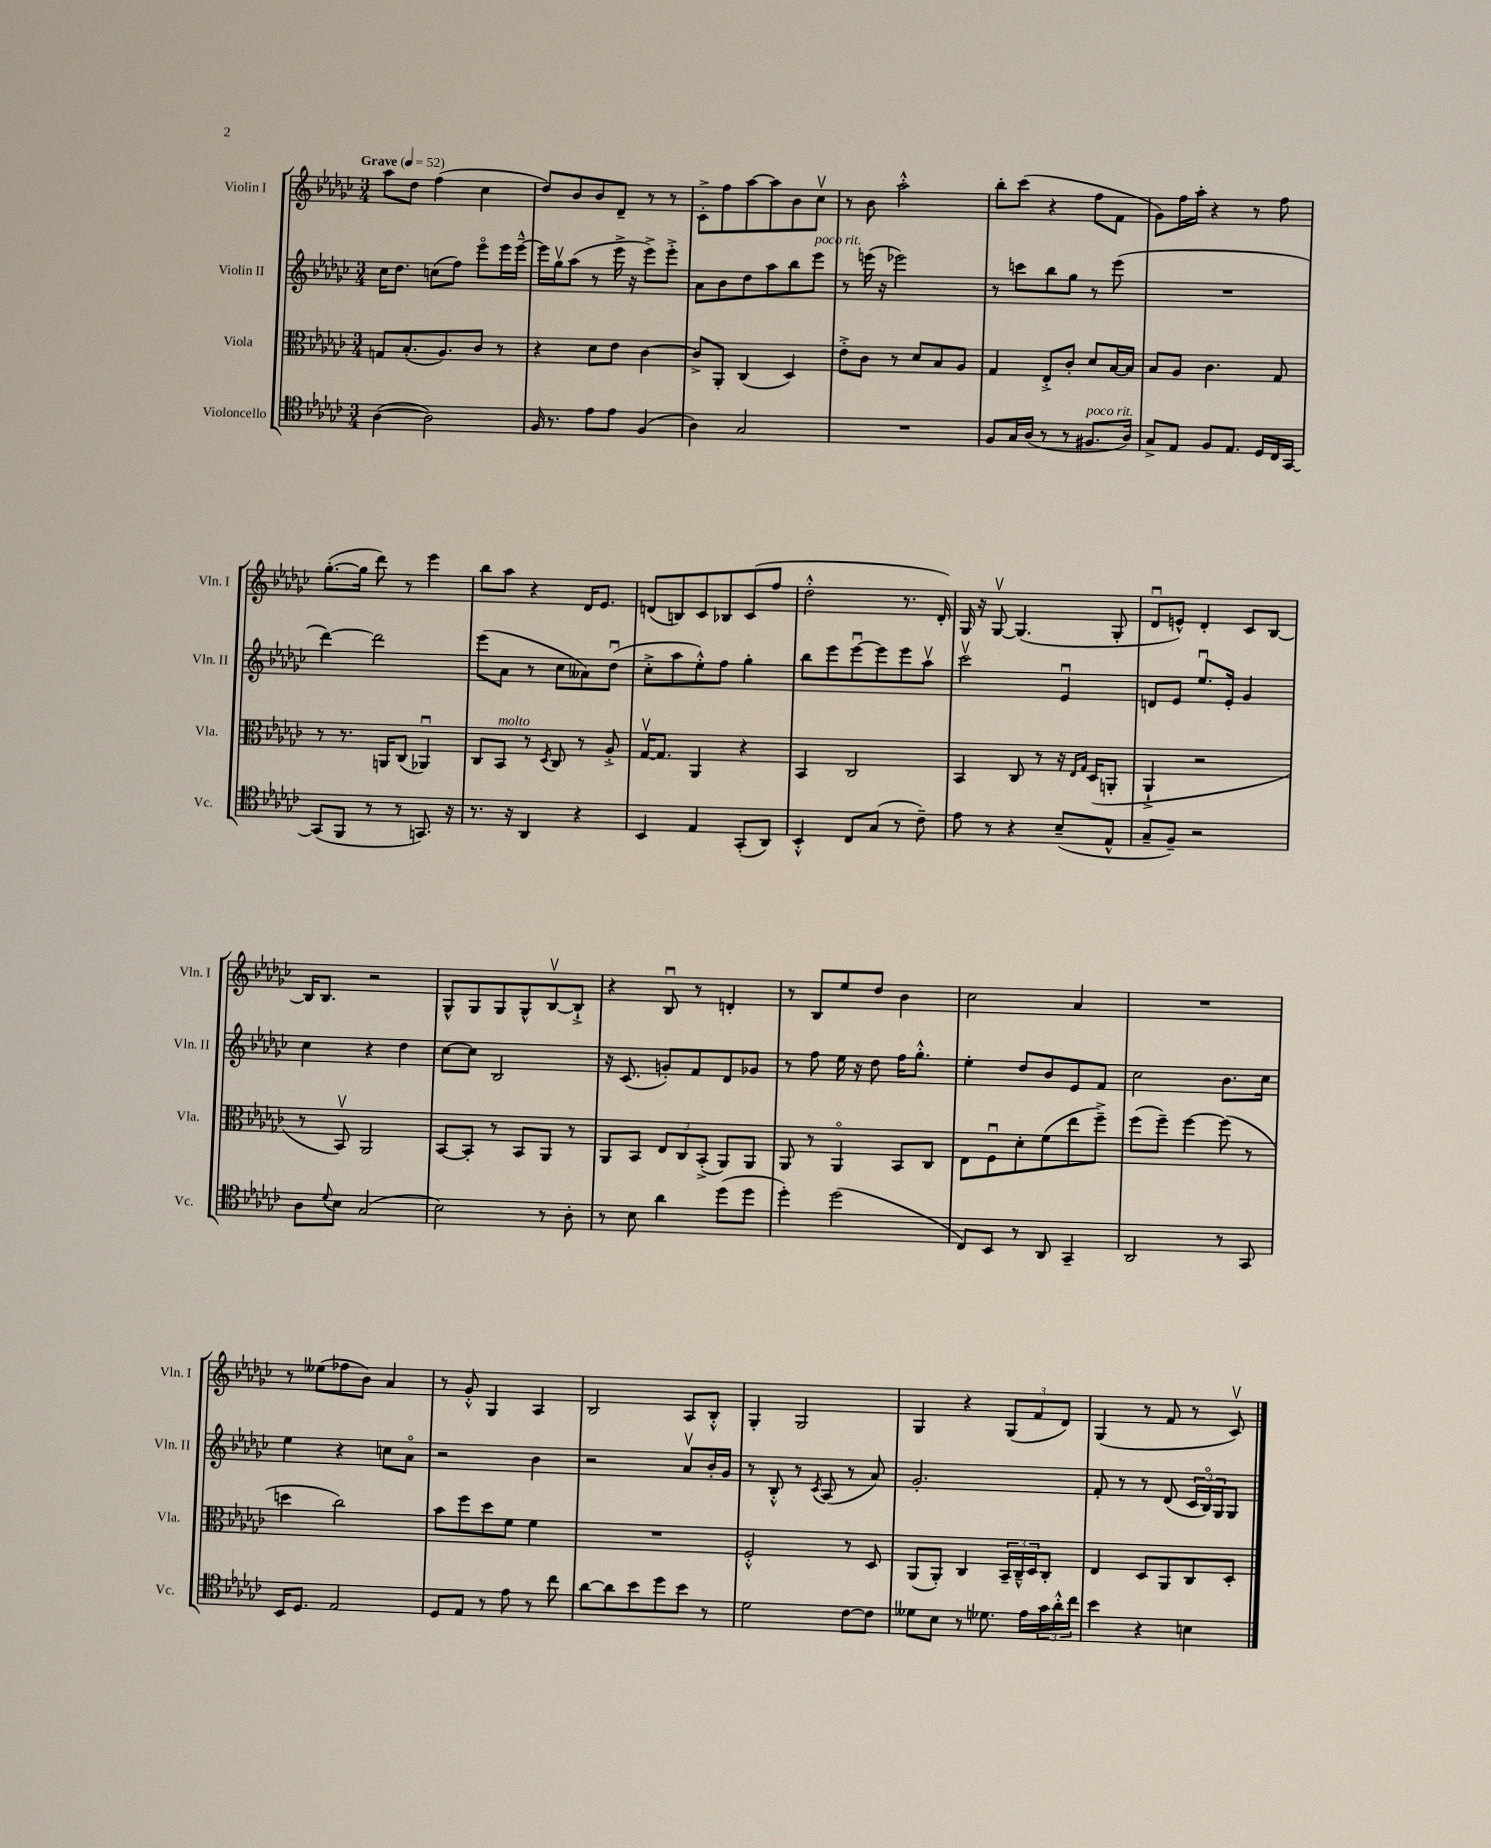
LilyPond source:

<<
\new StaffGroup <<
\new Staff = "s0" \with { instrumentName = "Violin I" shortInstrumentName = "Vln. I" } {
    \clef treble \key ges \major \numericTimeSignature \time 3/4 \tempo "Grave" 4 = 52
    aes''8 des''8 f''4( ces''4 |
    des''8) bes'8 bes'8 des'8-- r8 r8 |
    ces'8-.-> f''8 aes''8~ aes''8 bes'8 ces''8\upbow |
    r8 bes'8 aes''2-.-^ |
    bes''8-. ces'''8( r4 f''8 f'8 |
    ges'8) f''16 aes''16-. r4 r8 f''8 |
    ges''8.~-.( ges''16 des'''8) r8 ees'''4 |
    bes''8 aes''8 r4 des'16 ees'8. |
    d'8( b8) ces'8 bes8 ces'8( f''8 |
    des''2-.-^ r8. des'16-.) |
    ges16 r16 ges8~\upbow ges4.( ges8-. |
    des'8\downbow e'8-^) des'4-. ces'8 bes8~ |
    bes16 bes8. r2 |
    ges8-^ ges8 ges8 ges8-^ bes8~\upbow bes8-!-> |
    r4 bes8\downbow r8 d'4-. |
    r8 bes8 ees''8 des''8 bes'4 |
    ces''2 aes'4 |
    R2. |
    r8 eeses''8( fes''8 bes'8) aes'4 |
    r8 ges'8-.-^ ges4 aes4 |
    bes2 aes8 bes8-.-^ |
    ges4-. ges2 |
    ges4 r4 \tuplet 3/2 { ges8( f'8 des'8) } |
    ges4( r8 f'8 r8 ces'8\upbow) \bar "|." |
}
\new Staff = "s1" \with { instrumentName = "Violin II" shortInstrumentName = "Vln. II" } {
    \clef treble \key ges \major \numericTimeSignature \time 3/4
    ces''16 des''8. c''8( f''8) ees'''8\flageolet ees'''16 ees'''16~---^ |
    ees'''16 ges''16\upbow aes''8( r8 ees'''16-> r16 ees'''8->) ees'''8-.-> |
    aes'8 bes'8 des''8 aes''8 bes''8 ees'''8^\markup { \italic "poco rit." } |
    r8 e'''16( r16 ees'''2) |
    r8 c'''8 bes''8 ges''8 r8 ees'''8( |
    R2. |
    des'''4~) des'''2 |
    ees'''8( aes'8 r8 ces''8 aeses'8) des''8\downbow( |
    ces''8-.-> aes''8 ees''8-.-^) f''8 ges''4-. |
    bes''8 ees'''8 ees'''8~\downbow ees'''8 ees'''8 aes''8\upbow |
    ces'''2\upbow ees'4\downbow |
    d'8 ees'8 ees''8.\downbow ees'16-. ges'4 |
    ces''4 r4 des''4 |
    ces''8~ ces''8 bes2 |
    r16 ces'8.( g'8-.) f'8 des'8 ges'8 |
    r8 f''8 ees''16 r16 des''8 f''16 ges''8.-.-^ |
    ees''4-. des''8 bes'8 ees'8 f'8 |
    ces''2 bes'8. ces''16 |
    ees''4 r4 c''8 aes'8\flageolet |
    r2 bes'4 |
    r2 aes'8\upbow bes'16-. ges'16 |
    r8 bes8-.-^ r8 \acciaccatura { ces'8 } aes8( r8 aes'8) |
    ges'2.-. |
    f'8-. r8 r8 des'8( \tuplet 3/2 { ces'16 bes16\flageolet) ges16 } ges8 \bar "|." |
}
\new Staff = "s2" \with { instrumentName = "Viola" shortInstrumentName = "Vla." } {
    \clef alto \key ges \major \numericTimeSignature \time 3/4
    g8 bes8.-.( aes8.) ces'8 r8 |
    r4 des'8 ees'8 ces'4~ |
    ces'8-> aes,8-. ces4( des4) |
    ees'8-.-> ces'8 r8 des'8 bes8 aes8 |
    ges4 ees8-.-> ces'8-. des'8 bes16~ bes16 |
    bes8 aes8 ces'4. ges8 |
    r8 r8. a,16 ces8( aes,4\downbow) |
    ces8 bes,8^\markup { \italic "molto" } r8 \acciaccatura { des8 } ces8 r8 aes8-.-> |
    ges16~\upbow ges8. aes,4 r4 |
    bes,4 ces2 |
    bes,4 ces8 r8 r16 \grace { ees16 ges16 } des16( a,8-. |
    aes,4-!-> r2 |
    r8 bes,8\upbow) aes,2 |
    bes,8~ bes,8-. r8 bes,8 aes,8 r8 |
    aes,8 bes,8 \tuplet 3/2 { ees8 ces8 bes,8-.->( } aes,8) aes,8 |
    aes,8 r8 aes,4\flageolet bes,8 ces8 |
    ees8 f8\downbow des'8-. f'8( ees''8 f''8--->) |
    f''8( f''8--) f''4~ f''8( r8 |
    d''4 ces''2) |
    bes'8 f''8 des''8 f'8 f'4 |
    R2. |
    f2-.-^ r8 des8 |
    aes,8( aes,8-.) ces4 \tuplet 3/2 { bes,16-- ces16---^ des16 } ces8-. |
    ees4 des8 aes,8 ces8 des8-. \bar "|." |
}
\new Staff = "s3" \with { instrumentName = "Violoncello" shortInstrumentName = "Vc." } {
    \clef tenor \key ges \major \numericTimeSignature \time 3/4
    aes4~( aes2) |
    f16 r8. ees'8 ees'8 f4( |
    aes4) ges2 |
    R2. |
    f8 ges16 aes16( r8 r8 fis8.^\markup { \italic "poco rit." } aes16) |
    ges8-> ees8 f8 ees8. des16 ces16 ges,16~ |
    ges,8( f,8 r8 r8 g,8.) r16 |
    r8. r16 aes,4 r4 |
    bes,4 ees4 ges,8-.( aes,8) |
    bes,4-.-^ ces8 ges8( r8 ces'8--) |
    ees'8 r8 r4 bes8--( ees8-^ |
    ges8-- f8--) r2 |
    aes8 \appoggiatura { des'8 } bes8 ges2( |
    bes2) r8 aes8-. |
    r8 bes8 aes'4 des''8( des''8 |
    des''4-.) des''2( |
    ces8) bes,8 r8 aes,8 ges,4-- |
    aes,2 r8 ges,8 |
    bes,16 des8. ees2 |
    des8 ees8 r8 ees'8 r8 ces''8 |
    aes'8~ aes'8 bes'8 des''8 bes'8 r8 |
    des'2 ces'8~ ces'8 |
    deses'8 bes8 r8 des'8. ees'16 \tuplet 3/2 { ges'16 aes'16-.-^ ces''16 } |
    bes'4 r4 b4 \bar "|." |
}
>>
>>
\layout { \context { \Score \remove "Bar_number_engraver" } }
